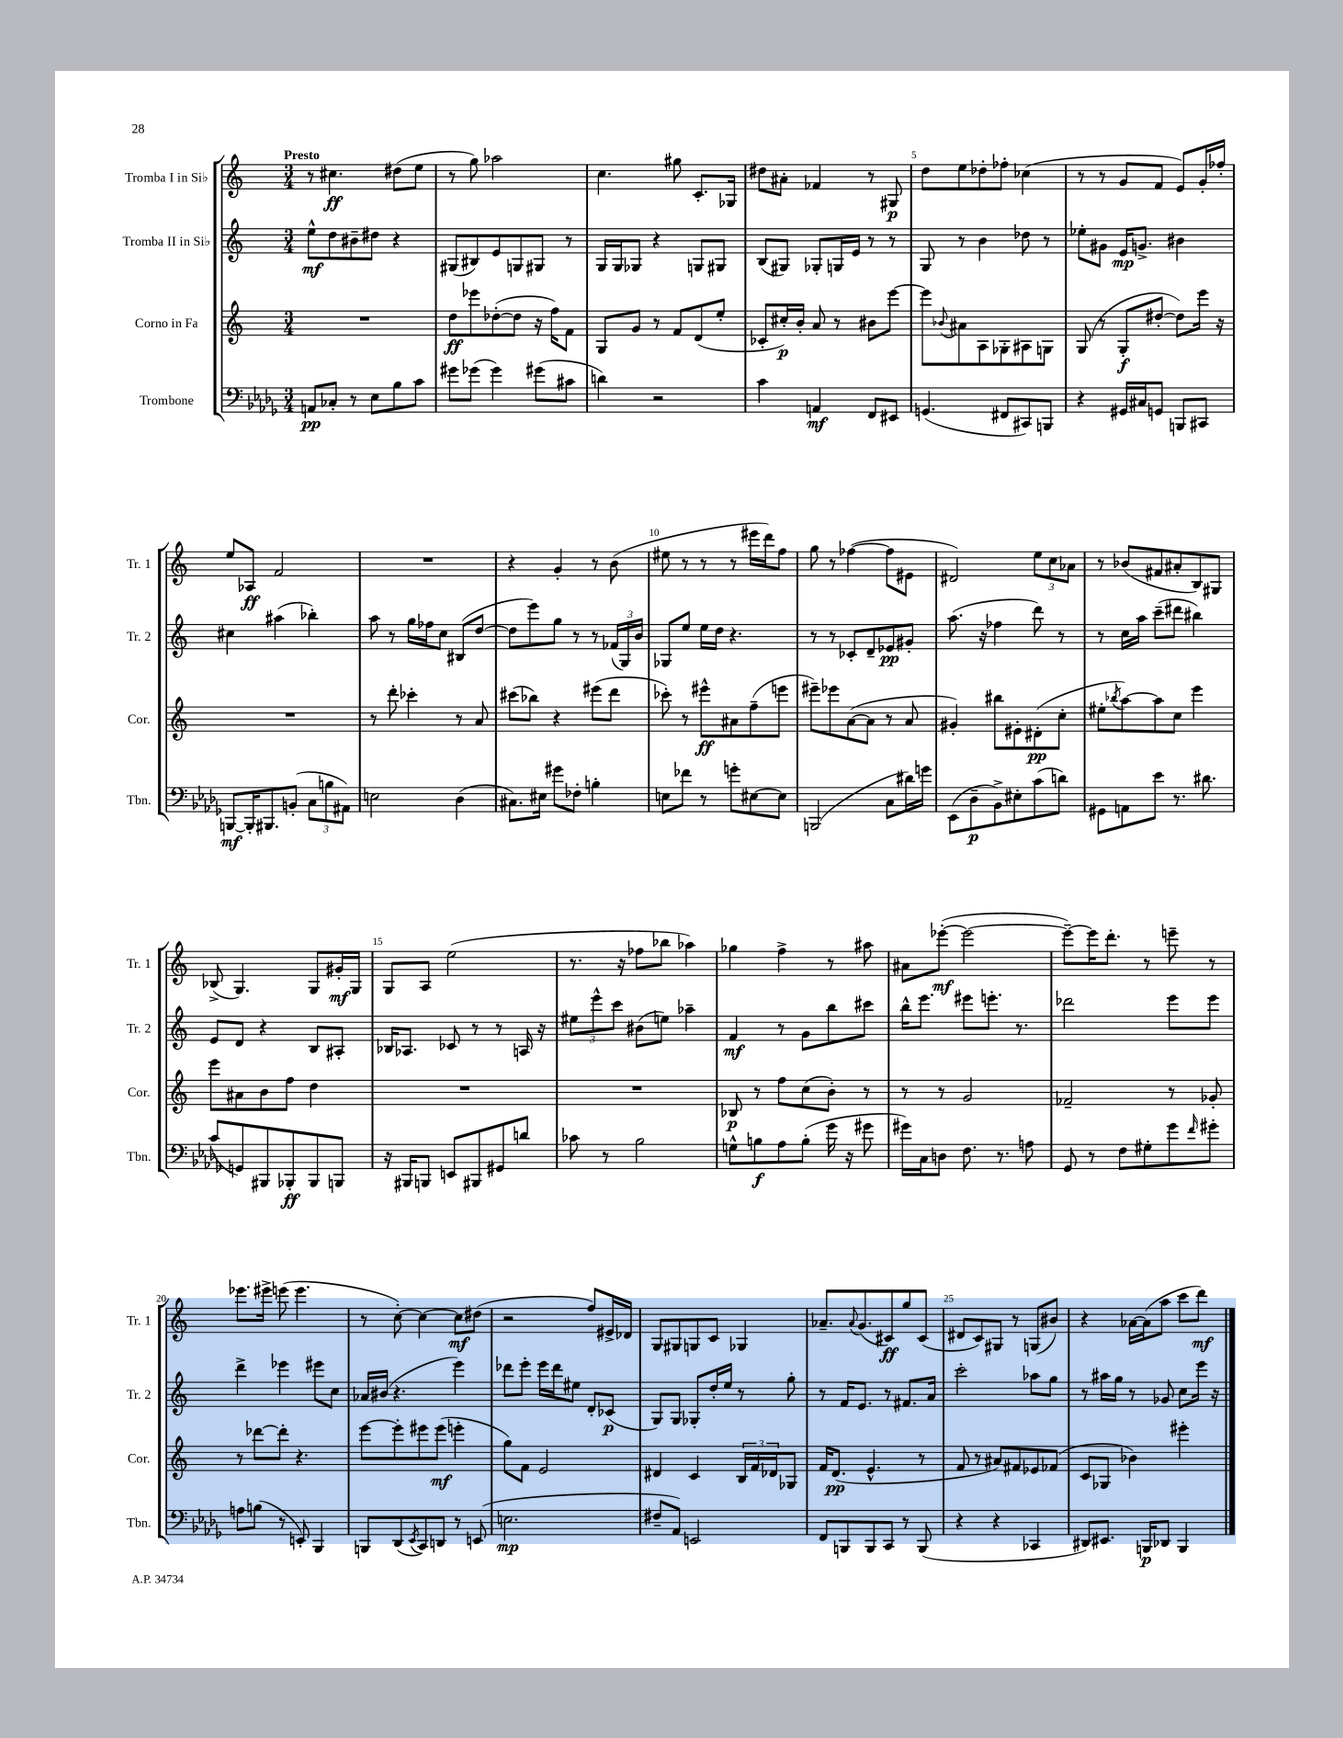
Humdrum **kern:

**kern	**dynam	**kern	**dynam	**kern	**dynam	**kern	**dynam
*part4	*part4	*part3	*part3	*part2	*part2	*part1	*part1
*staff4	*staff4	*staff3	*staff3	*staff2	*staff2	*staff1	*staff1
*I"Trombone	*	*I"Corno in Fa	*	*I"Tromba II in Si♭	*	*I"Tromba I in Si♭	*
*I'Tbn.	*	*I'Cor.	*	*I'Tr. 2	*	*I'Tr. 1	*
*clefF4	*	*clefG2	*	*clefG2	*	*clefG2	*
*k[b-e-a-d-g-]	*	*k[]	*	*k[]	*	*k[]	*
*M3/4	*	*M3/4	*	*M3/4	*	*M3/4	*
=1	=1	=1	=1	=1	=1	=1	=1
!	!	!	!	!	!	!LO:TX:a:B:t=Presto	!
8AAn/L	pp	2.r	.	8ee^^\L	mf	8r	.
8C-X'/J	.	.	.	8dd\	.	4.cc#X\	ff
8r	.	.	.	8b#X~\	.	.	.
8E-\L	.	.	.	8dd#X\J	.	.	.
8B-\	.	.	.	4r	.	(8dd#X\L	.
8c\J	.	.	.	.	.	8ee\J	.
=2	=2	=2	=2	=2	=2	=2	=2
8g#X\L	.	8dd\L	ff	(8G#X/L	.	8r	.
(8g-X\J	.	8eee-X\	.	8B#X/)	.	8gg\)	.
4g-\)	.	([8dd-X'\	.	8e/	.	2aa-X\	.
.	.	8dd-\J]	.	8Gn/	.	.	.
(8g#X\L	.	16r	.	8G#X/J	.	.	.
.	.	16ff\KL)	.	.	.	.	.
8c#X\J	.	8f\J	.	8r	.	.	.
=3	=3	=3	=3	=3	=3	=3	=3
4dn\)	.	8G/L	.	16G/LL	.	4.cc\	.
.	.	.	.	16G/J	.	.	.
.	.	8g/J	.	8G-X/J	.	.	.
2r	.	8r	.	4r	.	.	.
.	.	8f/L	.	.	.	8gg#X\	.
.	.	(8d/	.	8Gn/L	.	8.c'/L	.
.	.	8ee'/J	.	8G#X/J	.	.	.
.	.	.	.	.	.	16G-X/Jk	.
=4	=4	=4	=4	=4	=4	=4	=4
4c\	.	8c-X'/L	.	(8B/L	.	8dd#X\L	.
.	.	16cc#X'/L)	p	8G#X/J)	.	8a#X'\J	.
.	.	16b'/JJ	.	.	.	.	.
4AAn/	mf	8a/	.	8G-X'/L	.	4f-X/	.
.	.	8r	.	16Gn/L	.	.	.
.	.	.	.	16e/JJ	.	.	.
8FF/L	.	8b#X\L	.	8r	.	8r	.
8EE#X/J	.	[8eee\J	.	8r	.	8G#X/	p
=5	=5	=5	=5	=5	=5	=5	=5
(4.GGn/	.	8eee\L]	.	8G/	.	8dd\L	.
.	.	8qqb-X/	.	.	.	.	.
.	.	8a#X\	.	8r	.	8ee\	.
.	.	8A\	.	4b\	.	8dd-X'\	.
8FF#X/L	.	8G-X'\	.	.	.	8ff-X'\J	.
8CC#X/)	.	8A#X\	.	8dd-X\	.	(4cc-X\	.
8BBBn/J	.	8Gn\J	.	8r	.	.	.
=6	=6	=6	=6	=6	=6	=6	=6
4r	.	(8G/	.	8ee-X'\L	.	8r	.
.	.	8r	.	8g#X\J	.	8r	.
16GG#X/LL	.	8G'/L	f	16e/KL	mp	8g/L	.
16C#X/J	.	.	.	8.gn^/J	.	.	.
8GGn/J	.	[8dd#X'/J	.	.	.	8f/J	.
8BBBn/L	.	8dd#\L])	.	4b#X\	.	8e/L)	.
8CC#X/J	.	16eee\Jk	.	.	.	16g'/L	.
.	.	16r	.	.	.	16ff-X'/JJ	.
!!LO:LB:g=z
=7	=7	=7	=7	=7	=7	=7	=7
[8BBBn/L	mf	2.r	.	4cc#X\	.	8ee/L	.
16BBB'/K]	.	.	.	.	.	8A-X/J	ff
8.BBB#X/	.	.	.	.	.	.	.
.	.	.	.	(4aa#X\	.	2f/	.
(8BBn'/J	.	.	.	.	.	.	.
12C\L	.	.	.	4bb-X'\)	.	.	.
12Bn\	.	.	.	.	.	.	.
12AA#X\J)	.	.	.	.	.	.	.
=8	=8	=8	=8	=8	=8	=8	=8
2En\	.	8r	.	8aa\	.	2.r	.
.	.	8ddd'\	.	8r	.	.	.
.	.	4ccc-X'\	.	16gg\LL	.	.	.
.	.	.	.	16ff-X\J	.	.	.
.	.	.	.	8cc\J	.	.	.
(4D-\	.	8r	.	(8B#X/L	.	.	.
.	.	8a/	.	[8dd/J	.	.	.
=9	=9	=9	=9	=9	=9	=9	=9
8.C#X\L)	.	(8ccc#X\L	.	8dd\L]	.	4r	.
.	.	8bb-X\J)	.	8eee\)	.	.	.
16E#X\Jk	.	.	.	.	.	.	.
8g#X\L	.	4r	.	8gg\J	.	4g'/	.
8F-X'\J	.	.	.	8r	.	.	.
4Bn'\	.	(8eee#X\L	.	8r	.	8r	.
.	.	8ddd\J	.	(24f-X/LL	.	(8b\	.
.	.	.	.	24G/)	.	.	.
.	.	.	.	24b/JJ	.	.	.
=10	=10	=10	=10	=10	=10	=10	=10
8En\L	.	8ccc-X'\)	.	8G-X/L	.	8ee#X\	.
8f-X\J	.	8r	.	8ee/J	.	8r	.
8r	.	8eee#X^^\L	ff	16ee\LL	.	8r	.
.	.	.	.	16dd\JJ	.	.	.
8gn'\L	.	8a#X\	.	4.r	.	8r	.
[8E#X\	.	(8ff~\	.	.	.	16eee#X\LL	.
.	.	.	.	.	.	16ddd\J)	.
8E#\J]	.	8eeen\J	.	.	.	8ff\J	.
=11	=11	=11	=11	=11	=11	=11	=11
(2BBBn/	.	8eee#X~\L)	.	8r	.	8gg\	.
.	.	8eee-X\	.	8r	.	8r	.
.	.	([8a\	.	8c-X'/L	.	([4ff-X\	.
.	.	8a\J]	.	8d~/	.	.	.
8C\L	.	8r	.	8e-X/	pp	8ff-\L]	.
16d#X\L)	.	8a/	.	8g#X'/J	.	8e#X\J	.
16gn\JJ	.	.	.	.	.	.	.
=12	=12	=12	=12	=12	=12	=12	=12
(8EE-\L	.	4g#X'/)	.	(8.aa\	.	2d#X/)	.
8D-~\	p	.	.	.	.	.	.
.	.	.	.	16r	.	.	.
8BB-^\)	.	8bb#X\L	.	4ff-X\	.	.	.
8E#X'\	.	8e#X'\	.	.	.	.	.
(8c\	.	(8d#X'\	pp	8ddd\)	.	12ee\L	.
.	.	.	.	.	.	12cc\	.
8dn\J)	.	8cc'\J	.	8r	.	.	.
.	.	.	.	.	.	12a-X\J	.
=13	=13	=13	=13	=13	=13	=13	=13
8GG#X\L	.	8ee#X'\L	.	8r	.	8r	.
.	.	8qbb-X/	.	.	.	.	.
8AAn\	.	[8aa\)	.	16cc\LL	.	(8b-X/L	.
.	.	.	.	16aa\JJ	.	.	.
8e-\J	.	8aa\]	.	(8ccc~\L	.	8f#X/	.
8.r	.	8cc\J	.	8ddd#X\J	.	8a#X'/	.
.	.	4eee\	.	4bb#X\)	.	8B/)	.
8.d#X\	.	.	.	.	.	.	.
.	.	.	.	.	.	8G#X/J	.
!!LO:LB:g=z
=14	=14	=14	=14	=14	=14	=14	=14
(8c/L	.	8eee\L	.	8e/L	.	(8B-X^/	.
8GGn/)	.	8a#X\	.	8d/J	.	4.G/)	.
8BBB#X/	.	8b\	.	4r	.	.	.
8BBB-X'/	ff	8ff\J	.	.	.	.	.
8BBB-/	.	4dd\	.	8B/L	.	8G/L	.
8BBBn/J	.	.	.	8A#X'/J	.	16g#X'/L	mf
.	.	.	.	.	.	16G/JJ	.
=15	=15	=15	=15	=15	=15	=15	=15
16r	.	2.r	.	16B-X/KL	.	8G/L	.
16BBB#X/KL	.	.	.	8.A-X/J	.	.	.
8BBBn/J	.	.	.	.	.	8A/J	.
8EEn/L	.	.	.	8c-X/	.	(2ee\	.
8BBB#X/	.	.	.	8r	.	.	.
8GG#X/	.	.	.	8r	.	.	.
8dn/J	.	.	.	16An/	.	.	.
.	.	.	.	16r	.	.	.
=16	=16	=16	=16	=16	=16	=16	=16
8c-X\	.	2.r	.	12ee#X\L	.	8.r	.
.	.	.	.	12eee^^\	.	.	.
8r	.	.	.	.	.	.	.
.	.	.	.	12ccc\J	.	.	.
.	.	.	.	.	.	16r	.
2B-\	.	.	.	(8b#X\L	.	8ff-X\L	.
.	.	.	.	8een\J)	.	8bb-X\J	.
.	.	.	.	4aa-X~\	.	4aa-X\)	.
=17	=17	=17	=17	=17	=17	=17	=17
8Gn^^\L	.	8B-X/	p	4f/	mf	4gg-X\	.
8Bn\	f	8r	.	.	.	.	.
8A-\	.	8ff\L	.	8r	.	4ff^\	.
(8B'\J	.	(8cc\	.	8g\L	.	.	.
16g-\	.	8b'\J)	.	8bb\	.	8r	.
16r	.	.	.	.	.	.	.
8g#X\	.	8r	.	8ccc#X\J	.	8aa#X\	.
=18	=18	=18	=18	=18	=18	=18	=18
16g#X\LL)	.	8r	.	16bb^^\KL	.	8a#X\L	.
16C\J	.	.	.	8.eee\J	.	.	.
8Dn\J	.	8r	.	.	.	([8eee-X'\J	mf
8.F\	.	2g/	.	8eee#X\L	.	2eee-\_	.
.	.	.	.	8.eeen'\J	.	.	.
8.r	.	.	.	.	.	.	.
.	.	.	.	8.r	.	.	.
8An\	.	.	.	.	.	.	.
=19	=19	=19	=19	=19	=19	=19	=19
8GG-/	.	2f-X~/	.	2ddd-X\	.	8eee-~\L_)	.
8r	.	.	.	.	.	16eee-\K]	.
.	.	.	.	.	.	8.ddd'\J	.
8F\L	.	.	.	.	.	.	.
8G#X'\	.	.	.	.	.	8r	.
8g-\	.	8r	.	8eee\L	.	8eeen~\	.
16qqf/	.	.	.	.	.	.	.
8g#X'\J	.	8g-X'/	.	8eee\J	.	8r	.
!!LO:LB:g=z
=20	=20	=20	=20	=20	=20	=20	=20
8An\L	.	8r	.	4ddd^\	.	8.eee-X\L	.
(8Bn\J	.	[8ddd-X\L	.	.	.	.	.
.	.	.	.	.	.	16eee#X^\Jk	.
8r	.	8ddd-'\J]	.	4eee-X\	.	(8eeen\	.
8EEn'/)	.	4.r	.	.	.	4.eee\	.
4BBB-/	.	.	.	8eee#X\L	.	.	.
.	.	.	.	8cc\J	.	.	.
=21	=21	=21	=21	=21	=21	=21	=21
8BBBn/L	.	[8eee\L	.	16a-X/LL	.	8r	.
.	.	.	.	(16b#X/JJ	.	.	.
(8DD-/	.	8eee'\]	.	4.r	.	[8cc'\)	.
8qEE-/	.	.	.	.	.	.	.
8CC/)	.	8eee#X\	.	.	.	4cc\_	.
8DDn/J	.	(8eee#\J	mf	.	.	.	.
8r	.	4eeen'\	.	4eee\)	.	8cc\L]	mf
(8EEn/	.	.	.	.	.	(8dd#X\J	.
=22	=22	=22	=22	=22	=22	=22	=22
2.En\	mp	8gg\L)	.	8ddd-X\L	.	2r	.
.	.	8f\J	.	8eee'\J	.	.	.
.	.	2e/	.	16eee\LL	.	.	.
.	.	.	.	16ddd-\J	.	.	.
.	.	.	.	8ee#X\J	.	.	.
.	.	.	.	8d'/L	.	8ff/L)	.
.	.	.	.	(8c-X/J	p	16e#X^/L	.
.	.	.	.	.	.	16d-X/JJ	.
=23	=23	=23	=23	=23	=23	=23	=23
8F#X~/L	.	4d#X/	.	8G/L)	.	8G/L	.
8AA-/J)	.	.	.	8G/J	.	8G#X/	.
2EEn/	.	4c/	.	8G-X'/L	.	8Gn/	.
.	.	.	.	16dd'/L	.	8c/J	.
.	.	.	.	16ee/JJ	.	.	.
.	.	24B/LL	.	8r	.	4G-X/	.
.	.	24f/	.	.	.	.	.
.	.	24d-X/J	.	.	.	.	.
.	.	8G-X/J	.	8gg'\	.	.	.
=24	=24	=24	=24	=24	=24	=24	=24
8FF/L	.	16f/KL	.	8r	.	8.a-X~/L	.
.	.	(8.d/J	pp	.	.	.	.
8BBBn/	.	.	.	16f/KL	.	.	.
.	.	.	.	.	.	8qqa-/	.
.	.	.	.	8.e/J	.	(8.g/	.
8BBB/	.	4.e^^/	.	.	.	.	.
8CC/J	.	.	.	8r	.	8c#X/)	ff
8r	.	.	.	8.f#X/L	.	8gg/	.
(8BBB/	.	8r	.	.	.	(8c#/J	.
.	.	.	.	16a/Jk	.	.	.
=25	=25	=25	=25	=25	=25	=25	=25
4r	.	8f/	.	2ccc'\	.	8d#X/L	.
.	.	8r	.	.	.	8c/)	.
4r	.	8a#X/L)	.	.	.	8G#X/J	.
.	.	8f#X/	.	.	.	8r	.
4CC-X/	.	8e-X/	.	8aa-X\L	.	(8Gn/L	.
.	.	(8f-X/J	.	8gg\J	.	8b#X/J)	.
=26	=26	=26	=26	=26	=26	=26	=26
8DD#X/L)	.	8c/L	.	8r	.	4r	.
8.EE#X/J	.	8G-X/J	.	16aa#X\LL	.	.	.
.	.	.	.	16gg\JJ	.	.	.
.	.	4b-X\)	.	8r	.	[16a-X\LL	.
16BBBn/KL	p	.	.	.	.	(16a-\J]	.
8DD-X/J	.	.	.	8g-X/	.	8aa\J	.
4BBB/	.	4eee#X'\	.	8cc\L	.	8ccc\L	.
.	.	.	.	16eee\Jk	.	8ddd\J)	mf
.	.	.	.	16r	.	.	.
==	==	==	==	==	==	==	==
*-	*-	*-	*-	*-	*-	*-	*-
